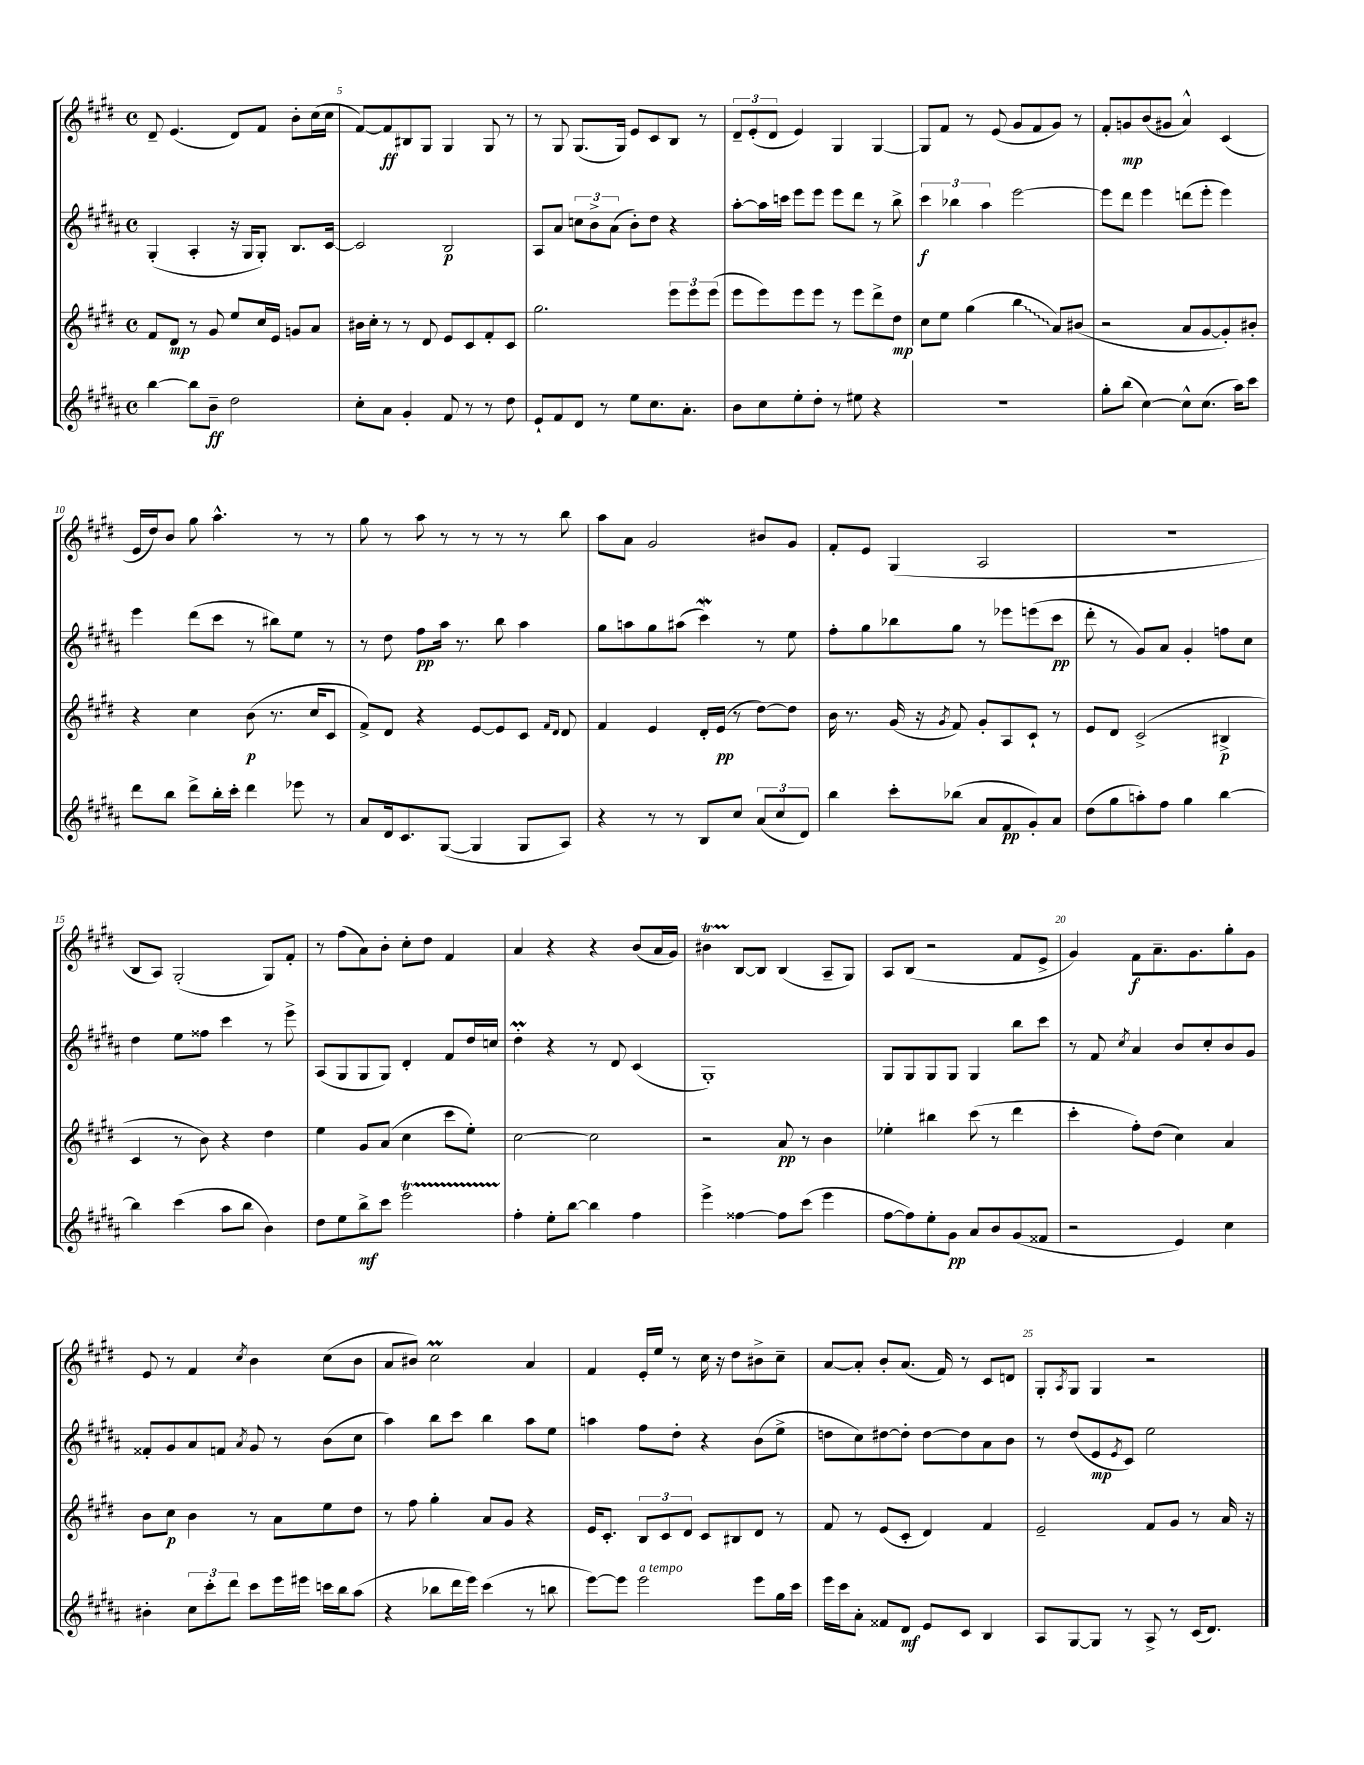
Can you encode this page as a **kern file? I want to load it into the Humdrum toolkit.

**kern	**kern	**kern	**kern
*staff4	*staff3	*staff2	*staff1
*clefG2	*clefG2	*clefG2	*clefG2
*k[f#c#g#d#a#]	*k[f#c#g#d#]	*k[f#c#g#d#a#]	*k[f#c#g#d#]
*M4/4	*M4/4	*M4/4	*M4/4
*met(c)	*met(c)	*met(c)	*met(c)
[4bb	8f#	(4G#'	8d#~
.	8d#	.	(4.e
8bb]	8r	4A#'	.
8b~	8g#	.	.
2dd#	8ee	16r	8d#)
.	.	16G#	.
.	16cc#	8G#')	8f#
.	16e	.	.
.	8g	8.B	8b'
.	8a	.	(16cc#
.	.	[16c#	16cc#
=	=	=	=
8cc#'	16b#	2c#]	[8f#)
.	16cc#'	.	.
8a#	8r	.	8f#]
4g#'	8r	.	8B#
.	8d#	.	8G#
8f#	8e	2B	4G#
8r	8c#	.	.
8r	8f#'	.	8G#
8dd#	8c#	.	8r
=	=	=	=
8e`	2.gg#	8A#	8r
8f#	.	8a#	8G#
8d#	.	12cc	(8.G#
.	.	12b^	.
8r	.	.	.
.	.	(12a#	.
.	.	.	16G#)
8ee	.	8b')	8e
8.cc#	.	8dd#	8c#
.	12eee	4r	8B
8.a#'	.	.	.
.	12eee	.	.
.	.	.	8r
.	(12eee	.	.
=	=	=	=
8b	8eee	[8aa#'	12d#~
.	.	.	(12e'
8cc#	8eee)	16aa#]	.
.	.	.	12d#
.	.	16ccc	.
8ee'	8eee	8eee	4e)
8dd#'	8eee	8eee	.
8r	8r	8eee	4G#
8ee#	8eee	8ddd#	.
4r	8ddd#^	8r	[4G#
.	8dd#	8bb^	.
=	=	=	=
1r	8cc#	6ccc#	8G#]
.	8ee	.	8f#
.	.	6bb-	.
.	(4gg#	.	8r
.	.	6aa#	.
.	.	.	(8e
.	4bb	[2eee	8g#
.	.	.	8f#
.	8a)	.	8g#)
.	(8b#	.	8r
=	=	=	=
8gg#'	2r	8eee]	8f#'
(8bb	.	8ddd#	8g
[4cc#)	.	4eee	(8b
.	.	.	8g#
8cc#^^]	8a	(8ddd	4a^^)
(8.cc#	[8g#	8eee'	.
.	8g#'])	4eee)	(4c#
16aa#)	.	.	.
8ccc#	8b#'	.	.
=	=	=	=
8ddd#	4r	4eee	16e
.	.	.	16dd#)
8bb	.	.	8b
8ddd#^	4cc#	(8ddd#	8gg#
16bb'	.	8ccc#	4.aa^^
16ccc#'	.	.	.
4ddd#	(8b	8r	.
.	8.r	8bb#)	.
8eee-	.	8ee	8r
.	16cc#	.	.
8r	8c#	8r	8r
=	=	=	=
8a#	8f#^)	8r	8gg#
16d#	8d#	8dd#	8r
8.c#	.	.	.
.	4r	8ff#	8aa
([8G#	.	16aa#	8r
.	.	8.r	.
4G#]	[8e	.	8r
.	8e]	8bb	8r
8G#	8c#	4aa#	8r
.	16qqf#	.	.
.	16qqd#	.	.
8A#)	8d#	.	8bb
=	=	=	=
4r	4f#	8gg#	8aa
.	.	8aa	8a
8r	4e	8gg#	2g#
8r	.	(8aa#	.
8B	16d#'	4ccc#)	.
.	(16e	.	.
8cc#	8r	.	.
(12a#	[8dd#)	8r	8b#
12cc#	.	.	.
.	8dd#]	8ee	8g#
12d#)	.	.	.
=	=	=	=
4bb	16b	8ff#'	8f#'
.	8.r	.	.
.	.	8gg#	8e
8ccc#'	(16g#	8bb-	(4G#
.	16r	.	.
.	8qg#	.	.
(8bb-	8f#)	8gg#	.
8a#	8g#'	8r	2A
8f#	8A	8eee-	.
8g#')	8c#`	(8eee	.
8a#	8r	8ccc#	.
=	=	=	=
(8dd#	8e	8ddd#'	1r
8gg#	8d#	8r	.
8aa')	(2c#^	8g#)	.
8ff#	.	8a#	.
4gg#	.	4g#'	.
[4bb	4B#^	8ff	.
.	.	8cc#	.
=	=	=	=
4bb]	4c#	4dd#	8B
.	.	.	8A)
(4ccc#	8r	8ee	(2G#'
.	8b)	8ff##	.
8aa#	4r	4ccc#	.
8bb	.	.	.
4b)	4dd#	8r	8G#)
.	.	8eee^	8f#'
=	=	=	=
8dd#	4ee	(8A#	8r
8ee	.	8G#	(8ff#
8bb^	8g#	8G#	8a)
8ccc#	(8a	8G#)	8b'
2eee	4cc#	4d#'	8cc#'
.	.	.	8dd#
.	8ccc#	8f#	4f#
.	8ee')	16dd#	.
.	.	16cc	.
=	=	=	=
4ff#'	[2cc#	4dd#'	4a
8ee'	.	4r	4r
[8bb	.	.	.
4bb]	2cc#]	8r	4r
.	.	8d#	.
4ff#	.	(4c#	(8b
.	.	.	16a
.	.	.	16g#)
=	=	=	=
4eee^	2r	1G#')	4b#
[4ff##	.	.	[8B
.	.	.	8B]
8ff##]	8a	.	(4B
(8ccc#	8r	.	.
4eee	4b	.	8A~
.	.	.	8G#)
=	=	=	=
[8ff#	4ee-'	8G#	8A
8ff#])	.	8G#	(8B
8ee'	4bb#	8G#	2r
8g#	.	8G#	.
8a#	(8ccc#	4G#	.
8b	8r	.	.
(8g#	4ddd#	8bb	8f#
8f##	.	8ccc#	8e^
=	=	=	=
2r	4ccc#'	8r	4g#)
.	.	8f#	.
.	.	8qcc#	.
.	8ff#')	4a#	8f#
.	(8dd#	.	8.a~
4e)	4cc#)	8b	.
.	.	.	8.g#
.	.	8cc#'	.
4cc#	4a	8b	8gg#'
.	.	8g#	8g#
=	=	=	=
4b#'	8b	8f##'	8e
.	8cc#	8g#	8r
12cc#	4b	8a#	4f#
12ccc#'	.	.	.
.	.	8f	.
12ddd#	.	.	.
.	.	8qa#	8qcc#
8ccc#	8r	8g#	4b
16eee	8a	8r	.
16eee#	.	.	.
16ccc	8ee	(8b	(8cc#
16bb	.	.	.
(8aa#	8dd#	8cc#	8b
=	=	=	=
4r	8r	4aa#)	8a
.	8ff#	.	8b#)
8bb-	4gg#'	8bb	2cc#
16ddd#	.	8ccc#	.
16eee)	.	.	.
(4ccc#	8a	4bb	.
.	8g#	.	.
8r	4r	8aa#	4a
8bb	.	8ee	.
=	=	=	=
[8eee)	16e	4aa	4f#
.	8.c#'	.	.
8eee]	.	.	.
2eee	12B	8ff#	16e'
.	.	.	16ee
.	12c#	.	.
.	.	8dd#'	8r
.	12d#	.	.
.	8c#	4r	16cc#
.	.	.	16r
.	8B#	.	8dd#
8eee	8d#	(8b	8b#^
16gg#	8r	8ee^	8cc#~
16ccc#	.	.	.
=	=	=	=
16eee	8f#	8dd	[8a
16ccc#	.	.	.
8a#'	8r	8cc#)	8a']
8f##	(8e	[8dd#	8b'
8d#	8c#'	8dd#']	(8.a
8e	4d#)	[8dd#	.
.	.	.	16f#)
8c#	.	8dd#]	8r
4B	4f#	8a#	8c#
.	.	8b	8d
=	=	=	=
8A#	2e~	8r	8G#'
.	.	.	8qA
[8G#	.	(8dd#	8G#
8G#]	.	8e	4G#
.	.	8qe	.
8r	.	8c#)	.
8A#^	8f#	2ee	2r
8r	8g#	.	.
(16c#	8r	.	.
8.d#)	.	.	.
.	16a	.	.
.	16r	.	.
==	==	==	==
*-	*-	*-	*-
